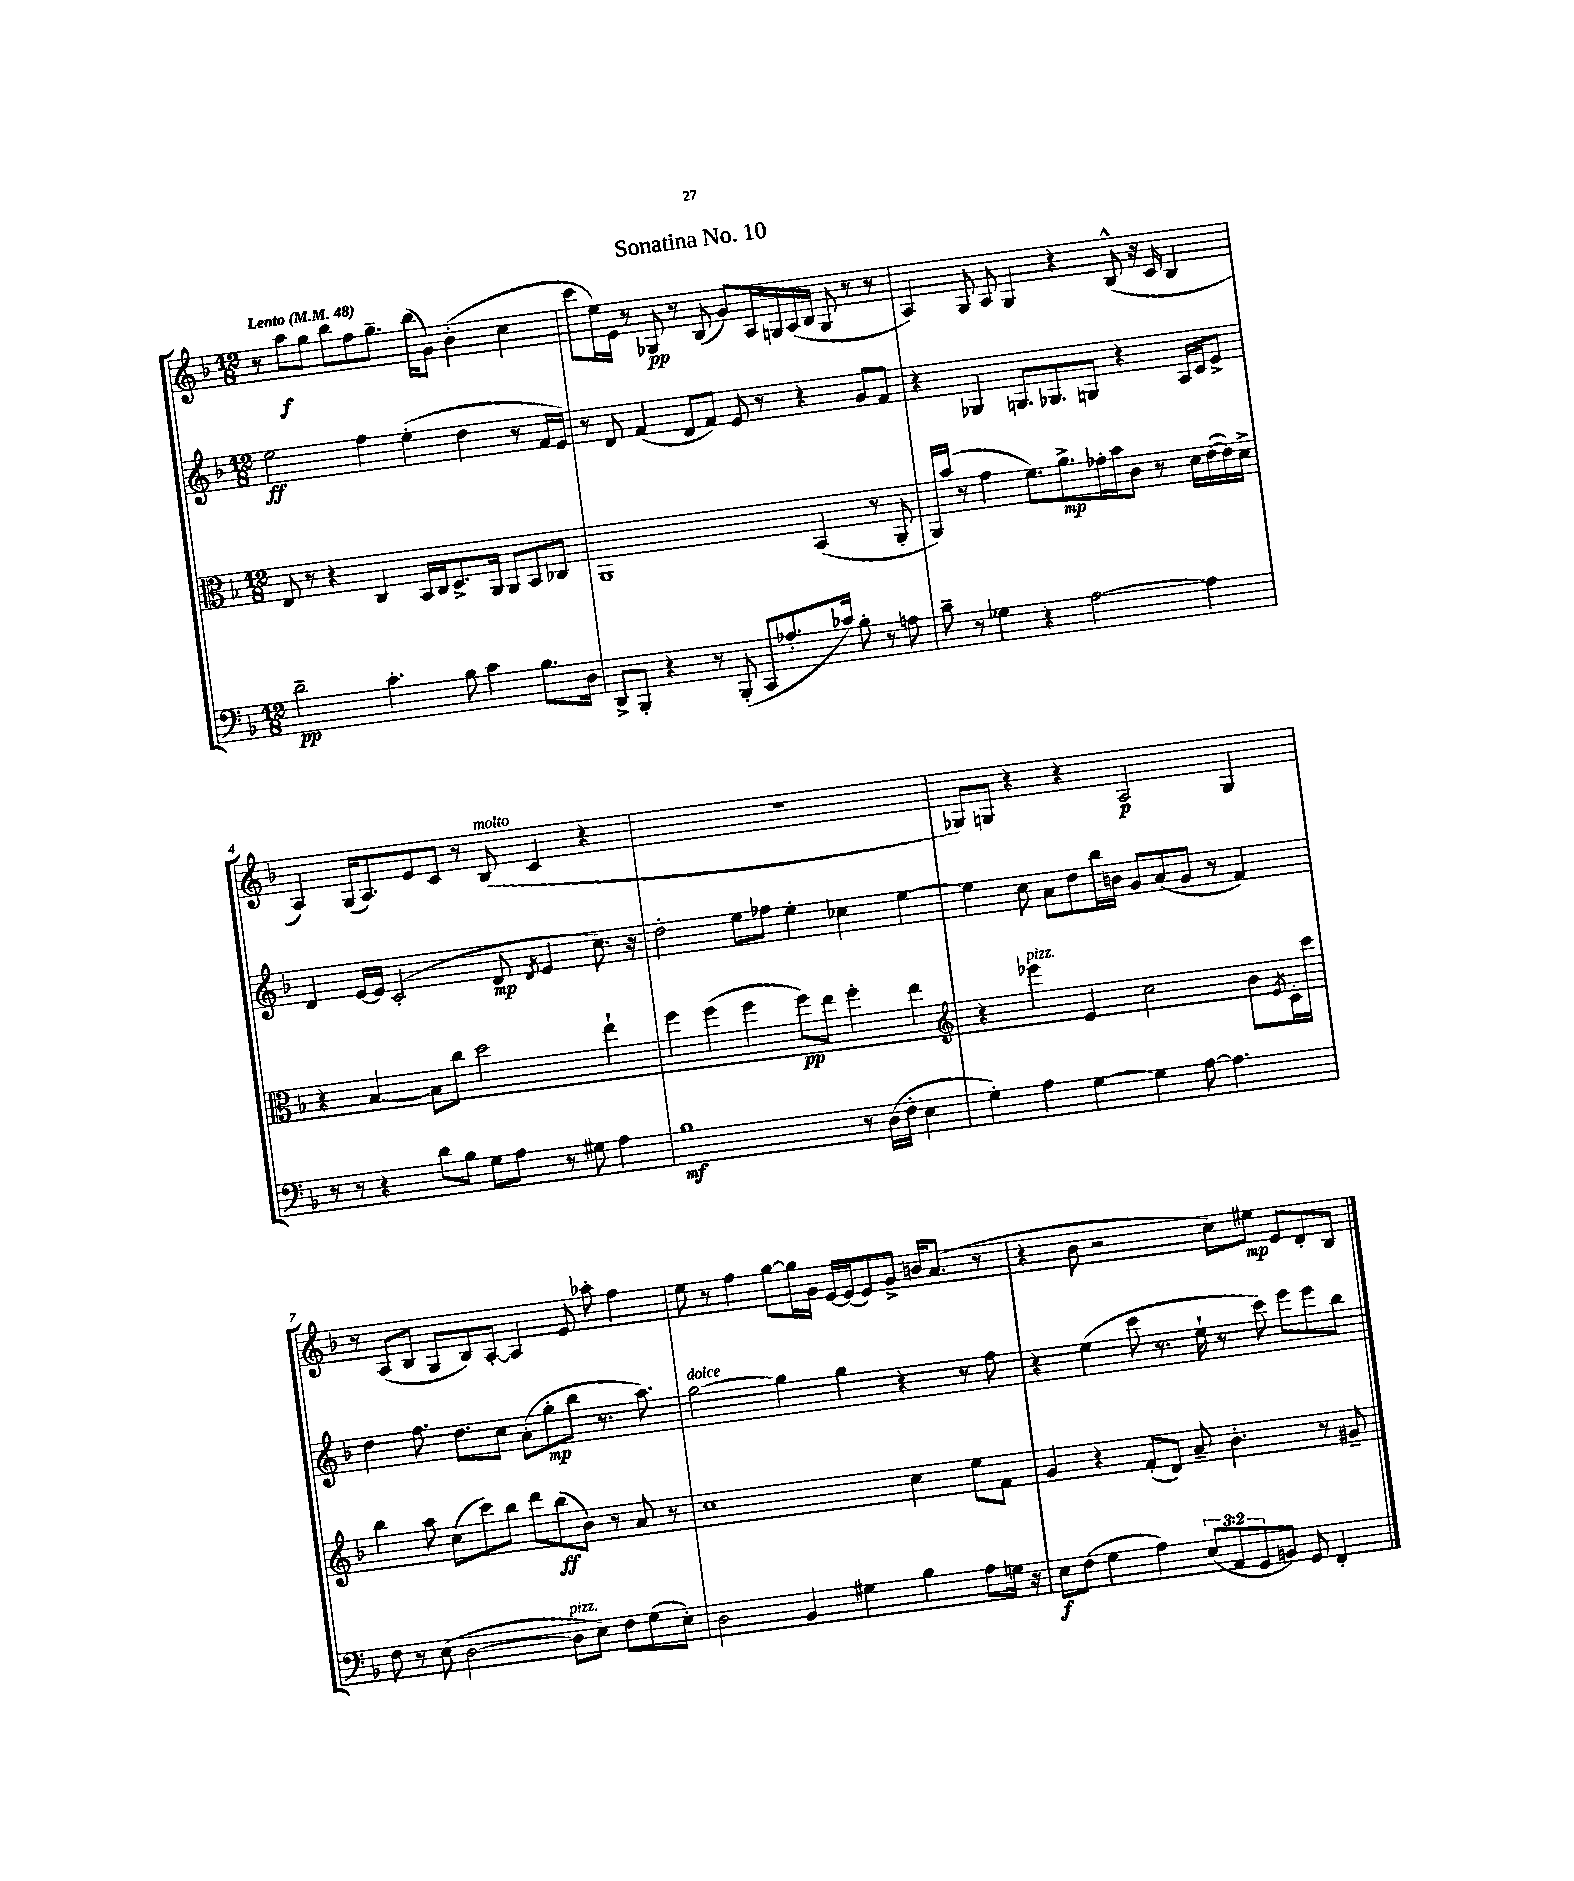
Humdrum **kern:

**kern	**kern	**kern	**kern
*staff4	*staff3	*staff2	*staff1
*clefF4	*clefC3	*clefG2	*clefG2
*k[b-]	*k[b-]	*k[b-]	*k[b-]
*M12/8	*M12/8	*M12/8	*M12/8
*MM48	*MM48	*MM48	*MM48
2d~\	8E/	2ee\	8r
.	8r	.	8aa\L
.	4r	.	8gg\J
.	.	.	8bb-\L
4.c'\	4C/	4ff\	8ff\
.	.	.	8.gg~\J
.	16BB-/LL	(4ee'\	.
.	16C/J	.	(16bb-\LK
8B-\	8.D^/	.	8g\J)
4c\	.	4dd\	(4b-'\
.	16AA/Jk	.	.
.	8AA/L	.	.
8.B-\L	8BB-/	8r	4cc\
.	8C-/J	16f/LL	.
16D\Jk	.	16e/JJ)	.
=	=	=	=
8DD^/L	1AA	8r	8ccc\L
8BBB-'/J	.	8d/	16ee\L)
.	.	.	16e\JJ
4r	.	(4f/	8r
.	.	.	8G-/
8r	.	8d/L	8r
(8BBB-'/	.	8f/J)	(8B-/
8CC/L	.	8e/	8g/L)
8.A-'/	.	8r	16A/L
.	.	.	16G/
.	(4BB-/	4r	(16A/
16c-/Jk)	.	.	16B-/JJ
8B-'\	.	.	8G/
8r	8r	8g/L	8r
8A\	8AA'/	8f/J	8r
=	=	=	=
8c~\	16AA/LL)	4r	4A/)
.	(16b-/JJ	.	.
8r	8r	.	.
4G-\	4g\	4G-/	8G/
.	.	.	8A/
4r	8.f\L)	8.G/L	4G/
.	8.a^\	8.G-/	.
[2A\	.	.	4r
.	16g-'\L	8G/J	.
.	16b-\J	.	.
.	8c\J	4r	(8B-^^/
.	8r	.	16r
.	.	.	16c/
4A\]	16d\LL	16A/LL	4B-/
.	([16e\	16c/J	.
.	16e\])	8e^/J	.
.	16d^\JJ	.	.
=	=	=	=
8r	4r	4d/	4A/)
8r	.	.	.
4r	[4B-/	[16e/LL	(16G/LK
.	.	16e/]JJ	8.A/)
.	.	(2c'/	.
8d\L	8B-\]L	.	8e/
8B-\J	8cc\J	.	8c/J
8G\L	2dd\	.	8r
8A\J	.	8d/	(8B-/
.	.	8qd/	.
8r	.	4e/	4c/
8G#\	.	.	.
4A\	4ee`\	8.cc\)	4r
.	.	16r	.
=	=	=	=
1B-	4ff\	2dd'\	1.r
.	(4ff\	.	.
.	4ff\	8ee\L	.
.	.	8ff-\J	.
.	8ff\L)	4ee'\	.
.	8ee\J	.	.
8r	4ff'\	4cc-\	.
(16D\LL	.	.	.
16F'\JJ	.	.	.
4E\	4ee\	[4ee\	.
=	=	=	=
*	*clefG2	*	*
4G'\)	4r	4ee\]	8G-/L)
.	.	.	8G/J
4A\	4eee-\	8cc\	4r
.	.	8a\L	.
[4G\	4e/	8dd\	4r
.	.	16bb-\L	.
.	.	16b\JJ	.
4G\]	2cc\	8g/L	2A/
.	.	(8a/	.
[8A\	.	8g/J	.
4.A\]	.	8r	.
.	8b-\L	4f/)	4G/
.	8qe/	.	.
.	16c'\L	.	.
.	16ccc\JJ	.	.
=	=	=	=
8F\	4bb-\	4dd\	8r
8r	.	.	(8A/L
(8E\	8aa\	8.ff\	8B-/J
[2D\	(8cc\L	.	8G/L
.	.	8.dd\L	.
.	8ccc\)	.	8B-/)
.	8bb-\J	8cc\J	[8A'/J
.	8ddd\L	(8a'\L	4A/]
8D\]L	(8bb-\	8gg'\	.
8E\J)	8b-\J)	8bb-\J	8e/
8F\L	8r	8.r	8aa-'\
(8G\	8a/	.	4ff\
.	.	8.aa\)	.
8E'\J)	8r	.	.
=	=	=	=
2D\	1cc	[2gg\	8ee\
.	.	.	8r
.	.	.	4ff\
4BB-/	.	4gg\]	[8gg\L
.	.	.	16gg\]L
.	.	.	16g\JJ
4G#\	.	4gg\	[16e/LL
.	.	.	(16e/]J
.	.	.	8e/)
4B-\	4cc\	4r	8g^/J
.	.	.	16b/LK
.	.	.	(8.a/J
8A\L	8ee\L	8r	.
16G\Jk	8f\J	8ff\	8r
16r	.	.	.
=	=	=	=
8E\L	4g/	4r	4r
(8F\J	.	.	.
4G\	4r	(4ee\	8b-\
.	.	.	2r
4A\)	(8f'/L	8ccc\	.
.	8d/J)	8.r	.
(12E/L	8a~/	.	.
.	.	16ee`\	.
12AA/	.	.	.
.	4.b-'\	8r	8cc\L)
12GG/	.	.	.
8BB/J)	.	8ccc\)	8ee#\J
8GG/	.	8eee\L	8e/L
4FF'/	8r	8eee\	8d'/
.	8g#~/	8bb-\J	8B-/J
==	==	==	==
*-	*-	*-	*-
